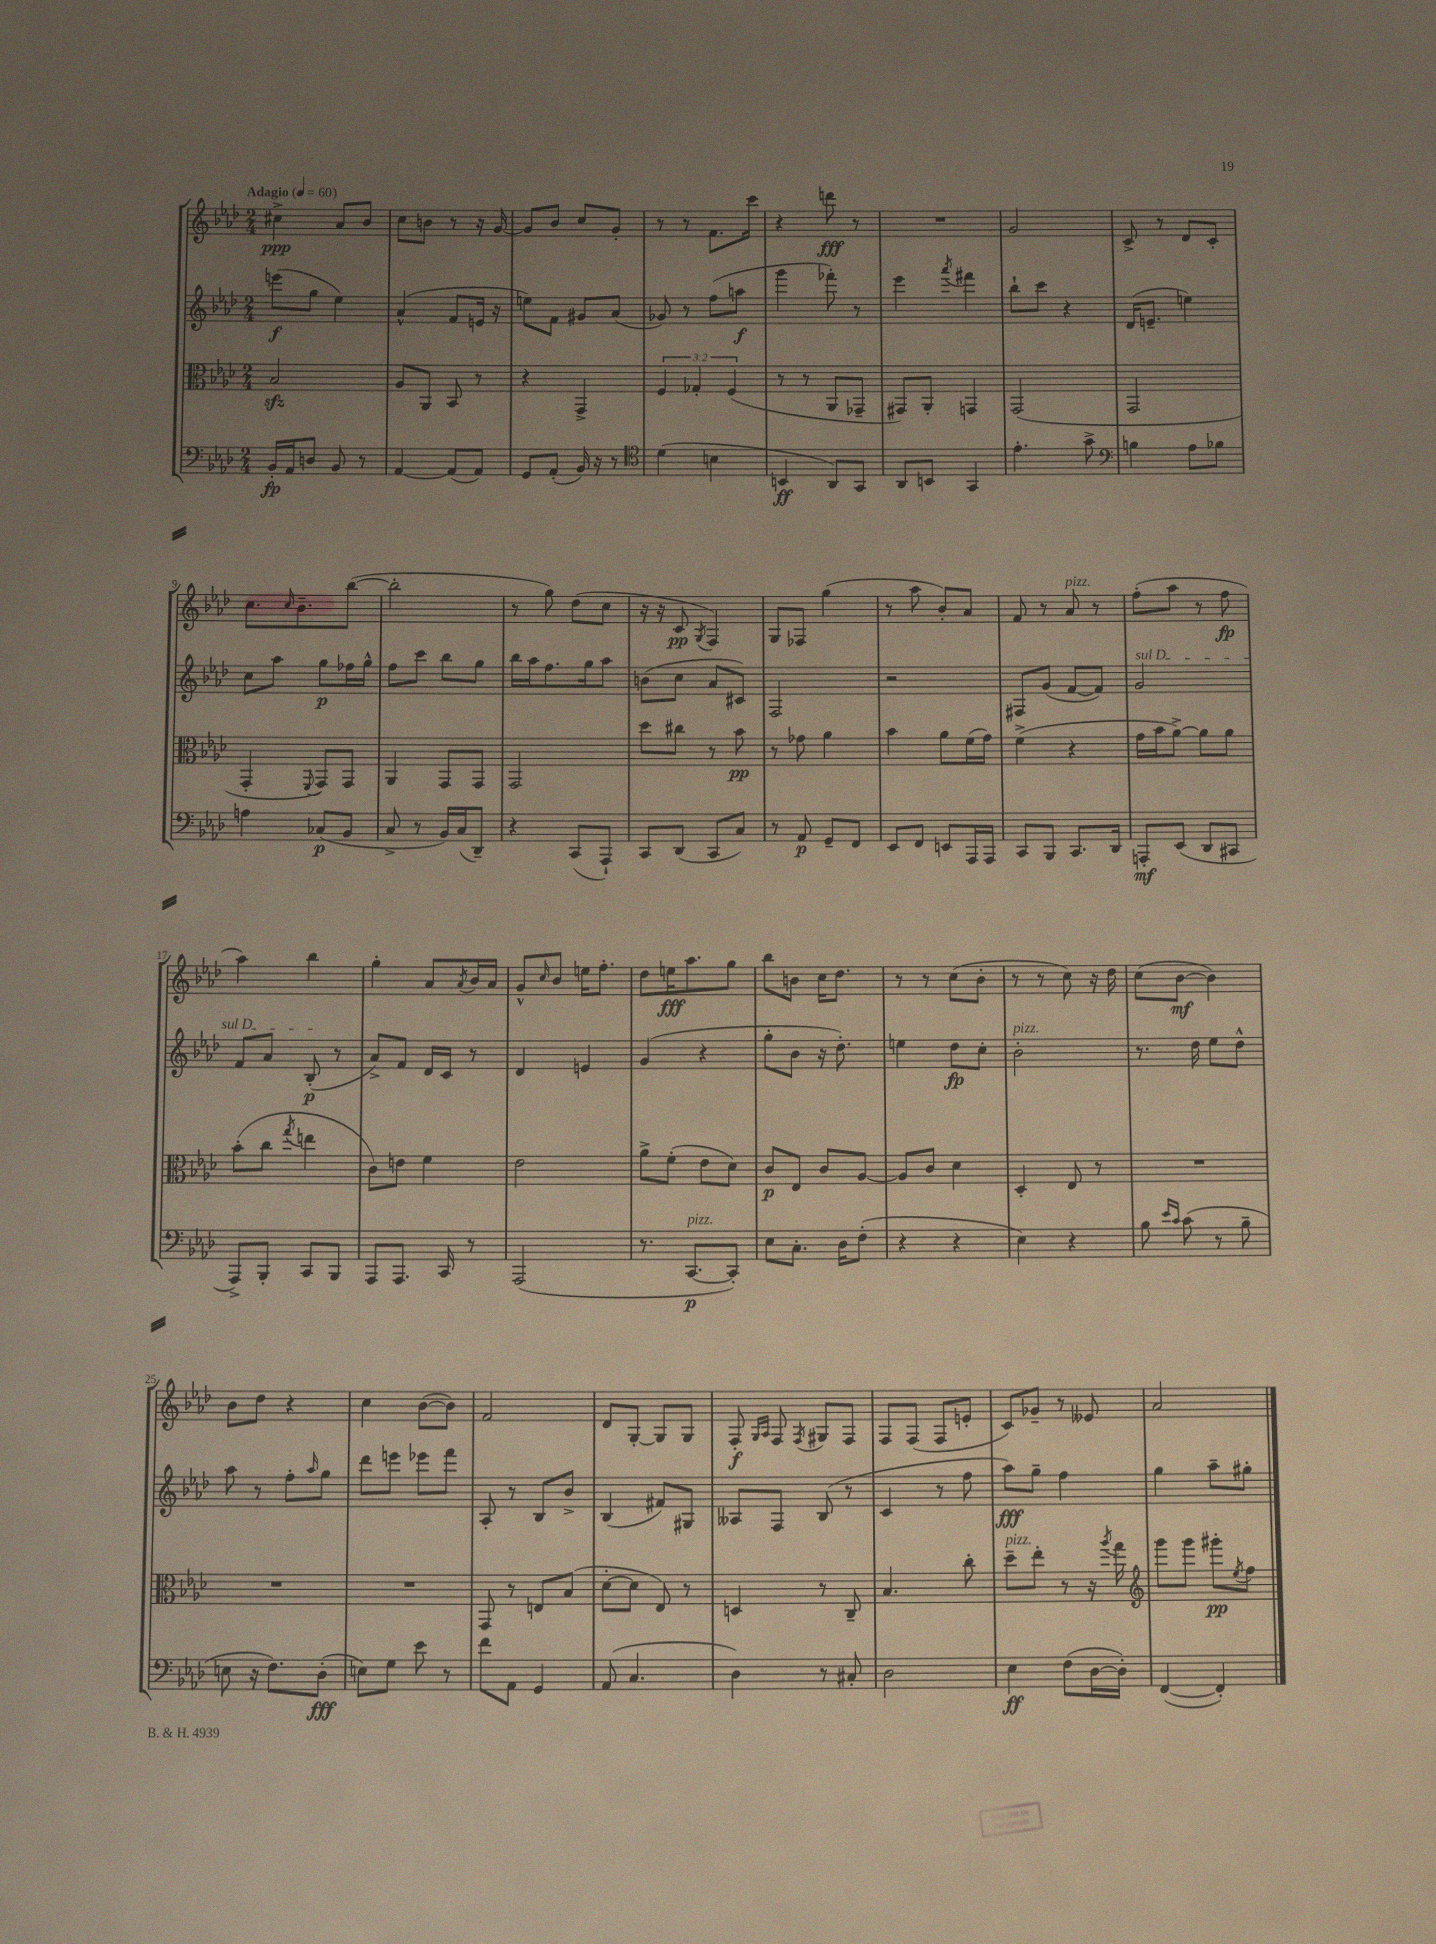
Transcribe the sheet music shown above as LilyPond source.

<<
\new StaffGroup <<
\new Staff = "s0" {
    \clef treble \key aes \major \numericTimeSignature \time 2/4 \tempo "Adagio" 4 = 60
    cis''4->\ppp aes'8 bes'8 |
    c''8 b'8 r8 r16 g'16~ |
    g'8 bes'8 c''8 g'8-. |
    r8 r8 f'8. c'''16 |
    r4 d'''8\fff r8 |
    R2 |
    g'2 |
    c'8-> r8 des'8 c'8-. |
    c''8. \grace { c''16 } bes'8.-- bes''8~( |
    bes''2-. |
    r8 g''8) des''8( c''8 |
    r16 r16 c'8\pp \acciaccatura { g8 } f4) |
    g8 fes8 g''4( |
    r8 aes''8 bes'8-.) aes'8 |
    f'8 r8 aes'8^\markup { \italic "pizz." } r8 |
    f''8-.( aes''8 r8 f''8\fp |
    aes''4) bes''4 |
    g''4-. aes'8 \acciaccatura { aes'8 } bes'16 aes'16 |
    g'8-^ \grace { c''16 } bes'8 e''16 f''8.-. |
    des''8 e''16\fff aes''8. g''8 |
    bes''8 b'8 c''16 des''8. |
    r8 r8 c''8( bes'8-. |
    r8 r8 c''8) r16 des''16 |
    c''8( bes'8~\mf bes'4) |
    bes'8 des''8 r4 |
    c''4 bes'8~( bes'8) |
    f'2 |
    des'8 g8~-. g8 g8 |
    f8-.\f \grace { g16 aes16 } f8 \acciaccatura { f8 } gis8 f8 |
    f8 f8( f8 e'8-. |
    c'8) ges'8-- r8 eeses'8 |
    aes'2 \bar "|." |
}
\new Staff = "s1" {
    \clef treble \key aes \major \numericTimeSignature \time 2/4
    e'''8\f( g''8 ees''4) |
    aes'4-^( f'8 e'16 r16 |
    e''8) f'8 gis'8 aes'8( |
    ges'8) r8 f''8( a''8\f |
    g'''4 fes'''8-.) r8 |
    ees'''4 \acciaccatura { aes'''8 } fis'''4 |
    bes''8-! c'''8 r4 |
    des'16( e'8.-- e''4) |
    c''8 aes''8 g''8\p fes''16 g''16-^ |
    f''8 c'''8 bes''8 g''8 |
    bes''16 aes''16 f''8. g''16 aes''8 |
    b'8( c''8 aes'8 cis'8) |
    f2 |
    r2 |
    fis8 g'8( f'8~ f'8) |
    \once \override TextSpanner.bound-details.left.text = \markup { \italic "sul D" } g'2\startTextSpan |
    f'8 aes'8 bes8-.\p\stopTextSpan( r8 |
    aes'8->) f'8 des'16 c'16 r8 |
    des'4 e'4 |
    g'4( r4 |
    g''8-. bes'8 r16 des''8.-.) |
    e''4 des''8\fp c''8-. |
    bes'2-.^\markup { \italic "pizz." } |
    r8. des''16 ees''8 des''8-^ |
    aes''8 r8 f''8-. \grace { aes''16 } g''8 |
    des'''8 e'''8 ees'''8 f'''8 |
    aes8-. r8 bes8 bes'8-> |
    bes4( fis'8) gis8 |
    aeses8 f8 bes8( r8 |
    c'4 r8 f''8 |
    aes''8\fff) g''8-- f''4 |
    g''4 aes''8-- gis''8-. \bar "|." |
}
\new Staff = "s2" {
    \clef alto \key aes \major \numericTimeSignature \time 2/4 \override Staff.TupletNumber.text = #tuplet-number::calc-fraction-text
    bes2\sfz |
    aes8 aes,8 bes,8 r8 |
    r4 g,4-> |
    \tuplet 3/2 { f4 ges4-. f4( } |
    r8 r8 aes,8 ges,8-- |
    gis,8) aes,8-. g,4 |
    g,2( |
    g,2 |
    g,4-. \appoggiatura { f,8 } g,8) g,8 |
    aes,4 g,8 g,8 |
    g,2 |
    des''8 cis''8 r8 bes'8\pp |
    r8 ges'8 aes'4 |
    bes'4 aes'8 f'16( g'16) |
    f'4->( r4 |
    g'16 bes'16 aes'8~->) aes'8 aes'8 |
    bes'8-.( c''8 \acciaccatura { g''8 } e''4 |
    c'8) e'8 f'4 |
    ees'2 |
    aes'8-> f'8-.( ees'8 des'8) |
    c'8\p ees8 c'8 aes8~ |
    aes8 c'8 des'4 |
    des4-. ees8 r8 |
    R2 |
    R2 |
    R2 |
    g,8 r8 e8 bes8( |
    des'8~-. des'8 ees8) r8 |
    d4 r8 c8-- |
    bes4. c''8-. |
    des''8--^\markup { \italic "pizz." } ees''8-. r8 r16 \acciaccatura { aes''8 } g''16 |
    \clef treble g'''8 g'''8 gis'''8-.\pp \acciaccatura { ees''8 } f''8 \bar "|." |
}
\new Staff = "s3" {
    \clef bass \key aes \major \numericTimeSignature \time 2/4
    bes,16-.\fp aes,16 d8 bes,8 r8 |
    aes,4~ aes,8( aes,8) |
    g,8 aes,8-.( bes,16) r16 r8 |
    \clef tenor des'4( b4 |
    b,4\ff aes,8) g,8 |
    aes,8 b,8 g,4 |
    ees'4.-. g'8-> |
    \clef bass b4 aes8 bes8 |
    a4 ces8\p( bes,8 |
    c8-> r8 bes,16) c16( des,8--) |
    r4 c,8( aes,,8-!) |
    c,8 des,8( c,8 c8) |
    r8 aes,8\p g,8-- f,8 |
    ees,8 f,8 e,8 aes,,16 aes,,16 |
    c,8 bes,,8 c,8. des,16 |
    a,,8-.\mf ees,8( des,8 cis,8 |
    aes,,8->) bes,,8-. c,8 bes,,8 |
    aes,,8 aes,,8. c,16 r8 |
    aes,,2( |
    r8. c,8.~\p^\markup { \italic "pizz." } c,8-.) |
    ees8 c8.-. des16 f8-.( |
    r4 r4 |
    ees4) r4 |
    bes8 \grace { ees'16 c'16 } c'8( r8 bes8-- |
    e8 r16 f8.) des8-.\fff( |
    e8) g8 ees'8 r8 |
    f'8 aes,8 g,4 |
    aes,8( c4. |
    des4) r8 cis8-. |
    des2 |
    ees4\ff f8( des16~ des16-.) |
    f,4~( f,4-.) \bar "|." |
}
>>
>>
